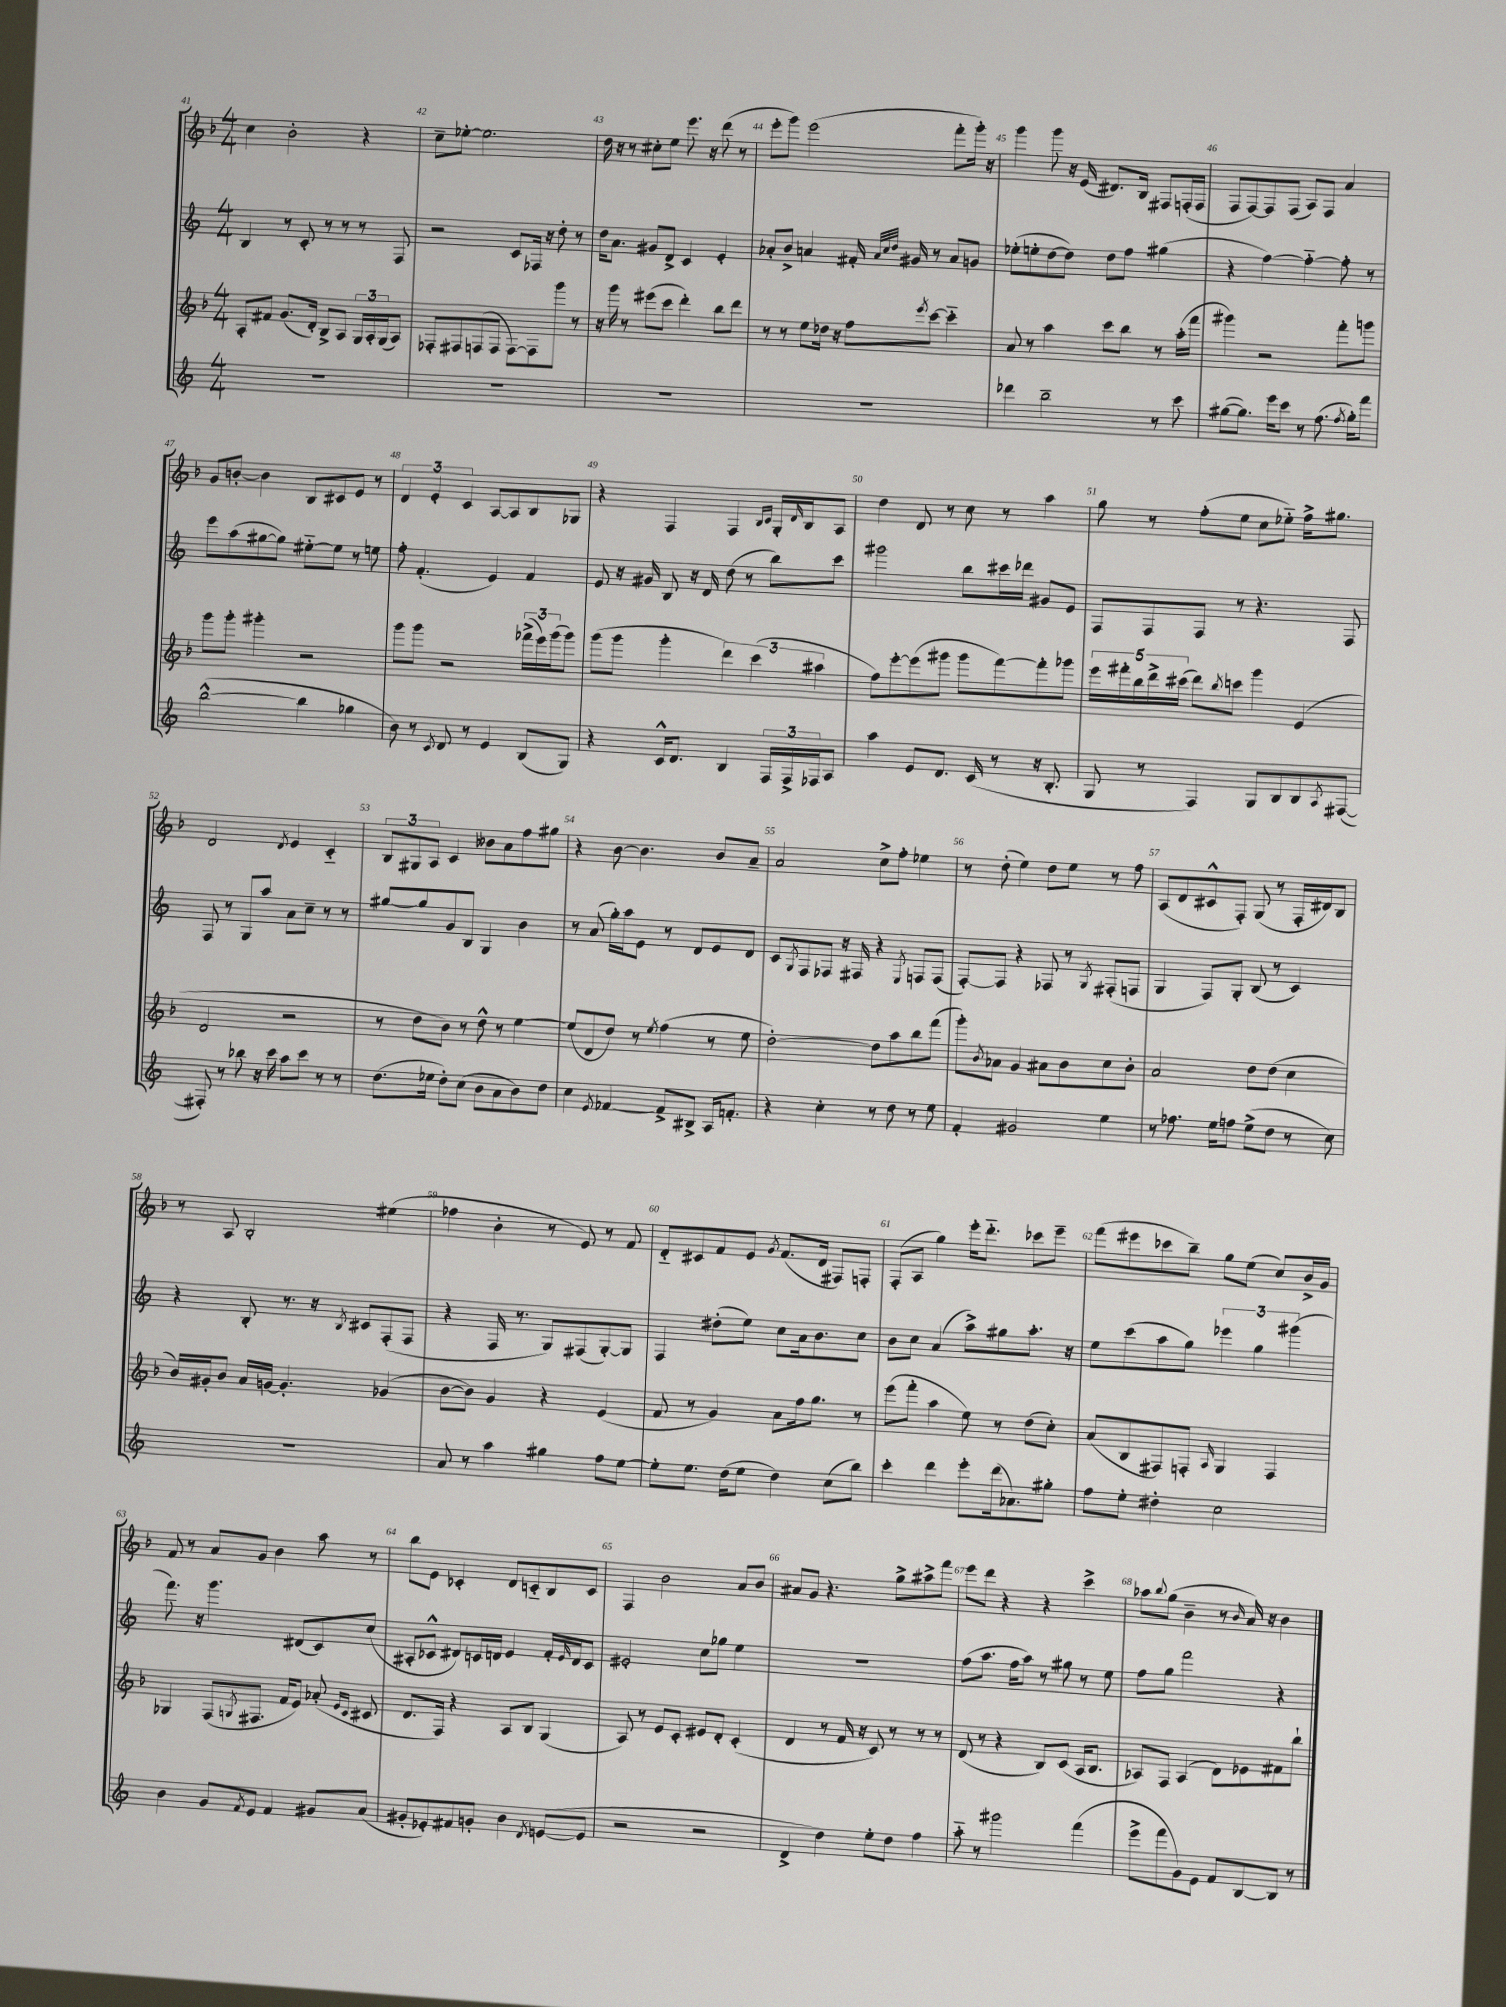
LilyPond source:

<<
\new StaffGroup <<
\new Staff = "s0" {
    \clef treble \key f \major \numericTimeSignature \time 4/4
    c''4 bes'2-. r4 |
    c''8-- ees''8~-. ees''2. |
    d''16 r16 r8 cis''8-. e''8 e'''8. r16 d'''8( r8 |
    e'''8-. g'''8) e'''2( f'''8-. g'''16-.) r16 |
    g'''4 g'''8 r16 e'16( dis'8.) bes16 fis8 f16-.( f16 |
    f8 f8~) f8 f8( a8) f8 a'4 |
    g'8 b'8~-. b'4 bes8 cis'8 e'8 r8 |
    \tuplet 3/2 { d'4 e'4-. c'4 } a8~ a8 bes8 ges8 |
    r4 f4 f4 \grace { bes16 c'16 } g16-. \grace { d'16 } bes16 a8 |
    d''4 d'8 r8 c''8 r8 a''4 |
    g''8 r8 f''8-.( e''8 c''8 ees''8-_) f''16-> gis''8. |
    d'2 \acciaccatura { d'8 } e'4 c'4-_ |
    \tuplet 3/2 { bes8 gis8 a8 } c'4 beses'8 a'8 f''8 gis''8 |
    r4 bes'8~ bes'4. bes'8 a'8-- |
    a'2 c''8-> f''8-. ees''4 |
    r8 d''8-.( e''4) d''8 e''8 r8 f''8 |
    a8( d'8 cis'8-^ f8-.) g8( r8 f16-. dis'16) bes8 |
    r8 a8 bes2-. eis''4( |
    fes''4 bes'4-. r8 e'8) r8 f'8 |
    d'8-_ cis'8 f'8 e'8 \acciaccatura { g'8 } f'8.( d'16 fis8) f8-. |
    f8-.( a8 g''4) e'''16-. d'''8.-_ ces'''8 e'''8-- |
    f'''8( eis'''8 ces'''8 bes''8--) g''8 e''8( c''8) bes'16-> g'16 |
    f'8 r8 a'8 g'8 bes'4 a''8 r8 |
    bes''8 e'8 ces'4-. d'8 c'8-_ bes8 c'8 |
    f4 bes'2 a'8 bes'8 |
    ais'8 g'8 r4. g''8-> ais''8-> f'''8 |
    e'''8 d'''8 r4 r4 c'''4-> |
    aes''8 \appoggiatura { bes''8 } g''8( bes'4-- r8 \grace { bes'16 } a'16) r16 bes'4 \bar "|." |
}
\new Staff = "s1" {
    \clef treble \key c \major \numericTimeSignature \time 4/4
    b4 r8 c'8-. r8 r8 r8 f8 |
    r2 c'8 fes16 r16 d''8-. r8 |
    d''16 a'8. gis'8 d'8-> c'4 e'4-. |
    aes'8-. b'8-> a'4 fis'16-. \grace { a'32 c''32 d''32 } gis'16 r8 a'8 g'8 |
    ees''8-.( e''8-. d''8~ d''8) d''8 f''8 gis''4( |
    r4 f''4~) f''4~-_ f''8-. r8 |
    e'''8 a''8( gis''8~ gis''8) eis''8~-_ eis''8 r8 e''8 |
    f''8-. f'4.-.( e'4) f'4 |
    e'8 r16 gis'16 b8 r16 d'16 d''8( r8 b''8) c'''8 |
    gis'''2 b''8 cis'''16 des'''16 gis'8 e'8 |
    f8 f8 f8 r8 r4. f8 |
    f8 r8 g8 a''8 a'8 c''8-- r8 r8 |
    gis''8~ gis''8 g'8 b8 g4 b'4 |
    r8 a'8( g''16-.) a''16 e'8 r8 d'8 e'8 d'8 |
    c'8 \acciaccatura { g8 } f8 fes8 r16 fis16 r4 \acciaccatura { e8 } f8 f8( |
    f8~-.) f8 r4 fes8 r8 \acciaccatura { g8 } fis8-.( f8 |
    g4 f8) g8-. b8( r8 c'4) |
    r4 b8-. r8. r16 \acciaccatura { b8 } cis'8 f8-.( f8 |
    r4 f16 r8. g8) fis8( g8~-.) g8 |
    f4 dis''8-.( e''8) c''8 a'16 b'8. c''8 |
    b'8 c''8 a'4( a''8->) gis''8 a''8.-. r16 |
    e''8 c'''8( a''8 g''8) \tuplet 3/2 { ees'''4 g''4 gis'''4( } |
    f'''8.) r16 g'''4. dis'8( c'8) c''8( |
    ais8-. ces'8-^ dis'8) c'16 d'16 e'4 f'16-. \grace { e'16 } d'16 c'8 |
    eis'2-. c''8 ges''8 e''4 |
    R1 |
    f''8( a''8. f''16 a''8) r8 gis''8 r8 e''8 |
    f''8 g''8 f'''2 r4 \bar "|." |
}
\new Staff = "s2" {
    \clef treble \key f \major \numericTimeSignature \time 4/4
    a8-. fis'8 g'8.( d'16-.) bes8-> a8 \tuplet 3/2 { g16 a16-. g16( } a8) |
    fes8-. fis8 f8( f8 f8~) f8 g'''8 r8 |
    r16 g'''16 r8 eis'''8( c'''8 d'''4-.) bes''8 d'''8 |
    r8 r8 e''8 des''16 r16 f''8 \acciaccatura { e'''8 } c'''8~ c'''4-_ |
    a'8 r8 a''4 c'''8 bes''8 r8 a''16-.( f'''16 |
    gis'''4) r2 f'''8-. g'''8 |
    g'''8 g'''8-. gis'''4-. r2 |
    g'''8 g'''8 r2 \tuplet 3/2 { fes'''16->( e'''16) g'''16( } g'''8) |
    g'''8( g'''8 g'''4-. \tuplet 3/2 { d'''4) c'''4( ais''4 } |
    f''8) e'''8~-. e'''8( gis'''8 gis'''8 f'''8~) f'''8-. ges'''8 |
    \tuplet 5/4 { e'''16 fis'''16-. bes''16 d'''16-> cis'''16( } d'''8) \acciaccatura { bes''8 } c'''8 g'''4 e'4( |
    d'2 r2 |
    r8 d''8 bes'8) r8 d''8-^ r8 e''4~ |
    e''8( d'8 d''8) r8 \acciaccatura { e''8 } f''4( r8 e''8 |
    d''2~-.) d''8 a''8 bes''8 f'''8( |
    g'''8-.) \acciaccatura { bes'8 } aes'8 g'4 ais'8 bes'8 c''8 bes'8-. |
    a'2 d''8 d''8( c''4 |
    bes'16) gis'16-. bes'8 a'16 g'16~ g'4.-. ges'4( |
    bes'8~ bes'8) g'4 r4 e'4( |
    f'8 r8 g'4) a'8 f''16 g''8. r8 |
    e'''8( f'''8-. a''4 e''8) r8 d''8( c''8-.) |
    a'8( bes8 fis8) f8-. \grace { a16 } g4 f4 |
    ges4 f8( \acciaccatura { g8 } fis8. f'16 e'8) aes'8-.( \grace { e'16 c'16 } cis'8 |
    d'8. f16) r4 a8 bes8 g4( |
    a8) r8 e'8 c'8-. eis'8 d'8-. c'4-.( |
    d'4 r8 f'16 r16 c'8) r8 r8 r8 |
    d'8( r8 r4 bes8) c'8( a16 bes8. |
    aes8) f8 aes4( d'8) ees'8 fis'8 bes''8-! \bar "|." |
}
\new Staff = "s3" {
    \clef treble \key c \major \numericTimeSignature \time 4/4
    R1 |
    R1 |
    R1 |
    R1 |
    des'''4 b''2-- r8 c'''8 |
    gis''8~( gis''8.) e'''16 c'''8 r8 f''8.( \acciaccatura { f''8 } gis''16-.) f'''8 |
    b''2~-^( b''4 ges''4 |
    b'8) r8 \acciaccatura { c'8 } d'8 r8 e'4 b8( g8) |
    r4 c'16-^ d'8. b4 \tuplet 3/2 { f16 f16-> fes16 } a8 |
    a''4 e'8 d'8. c'16( r8 r16 b8.-. |
    g8 r8 f4) g8 b8 b8 \acciaccatura { a8 } fis8~( |
    fis8-.) r8 bes''8 r16 c'''16 a''8 c'''8 r8 r8 |
    d''8.( ees''16 d''8-.) c''8( b'8 a'8 b'8) d''8 |
    c''4 \acciaccatura { e'8 } fes'4~ fes'8-> bis8-> a16 f'8.-. |
    r4 c''4-. r8 d''8 r8 e''8 |
    f'4-. gis'2 e''4 |
    r8 fes''8. e''16 f''8 e''8->( d''8 r8 c''8) |
    R1 |
    a'8 r8 a''4 gis''4 f''8 e''8~ |
    e''8-. e''8. d''16( e''8 d''4) c''8( b''8) |
    c'''4-. d'''4 e'''8-. d'''16( aes'8.) gis''8-. |
    f''8 e''8-. dis''4-. c''2 |
    b'4 g'8 \acciaccatura { f'8 } e'8 f'4 gis'8 a'8( |
    gis'8-. ees'8-.) fis'8 g'8-. b'4 \acciaccatura { d'8 } e'8~( e'8 |
    r2 r2 |
    d'4-> d''4) e''8-. d''8 f''4 |
    a''8-_ r8 gis'''2 f'''4( |
    e'''8-> f'''8 g'8) e'8 f'8 b8~ b8 r8 \bar "|." |
}
>>
>>
\layout { \context { \Score currentBarNumber = #41 \override BarNumber.break-visibility = ##(#f #t #t) barNumberVisibility = #all-bar-numbers-visible } }
